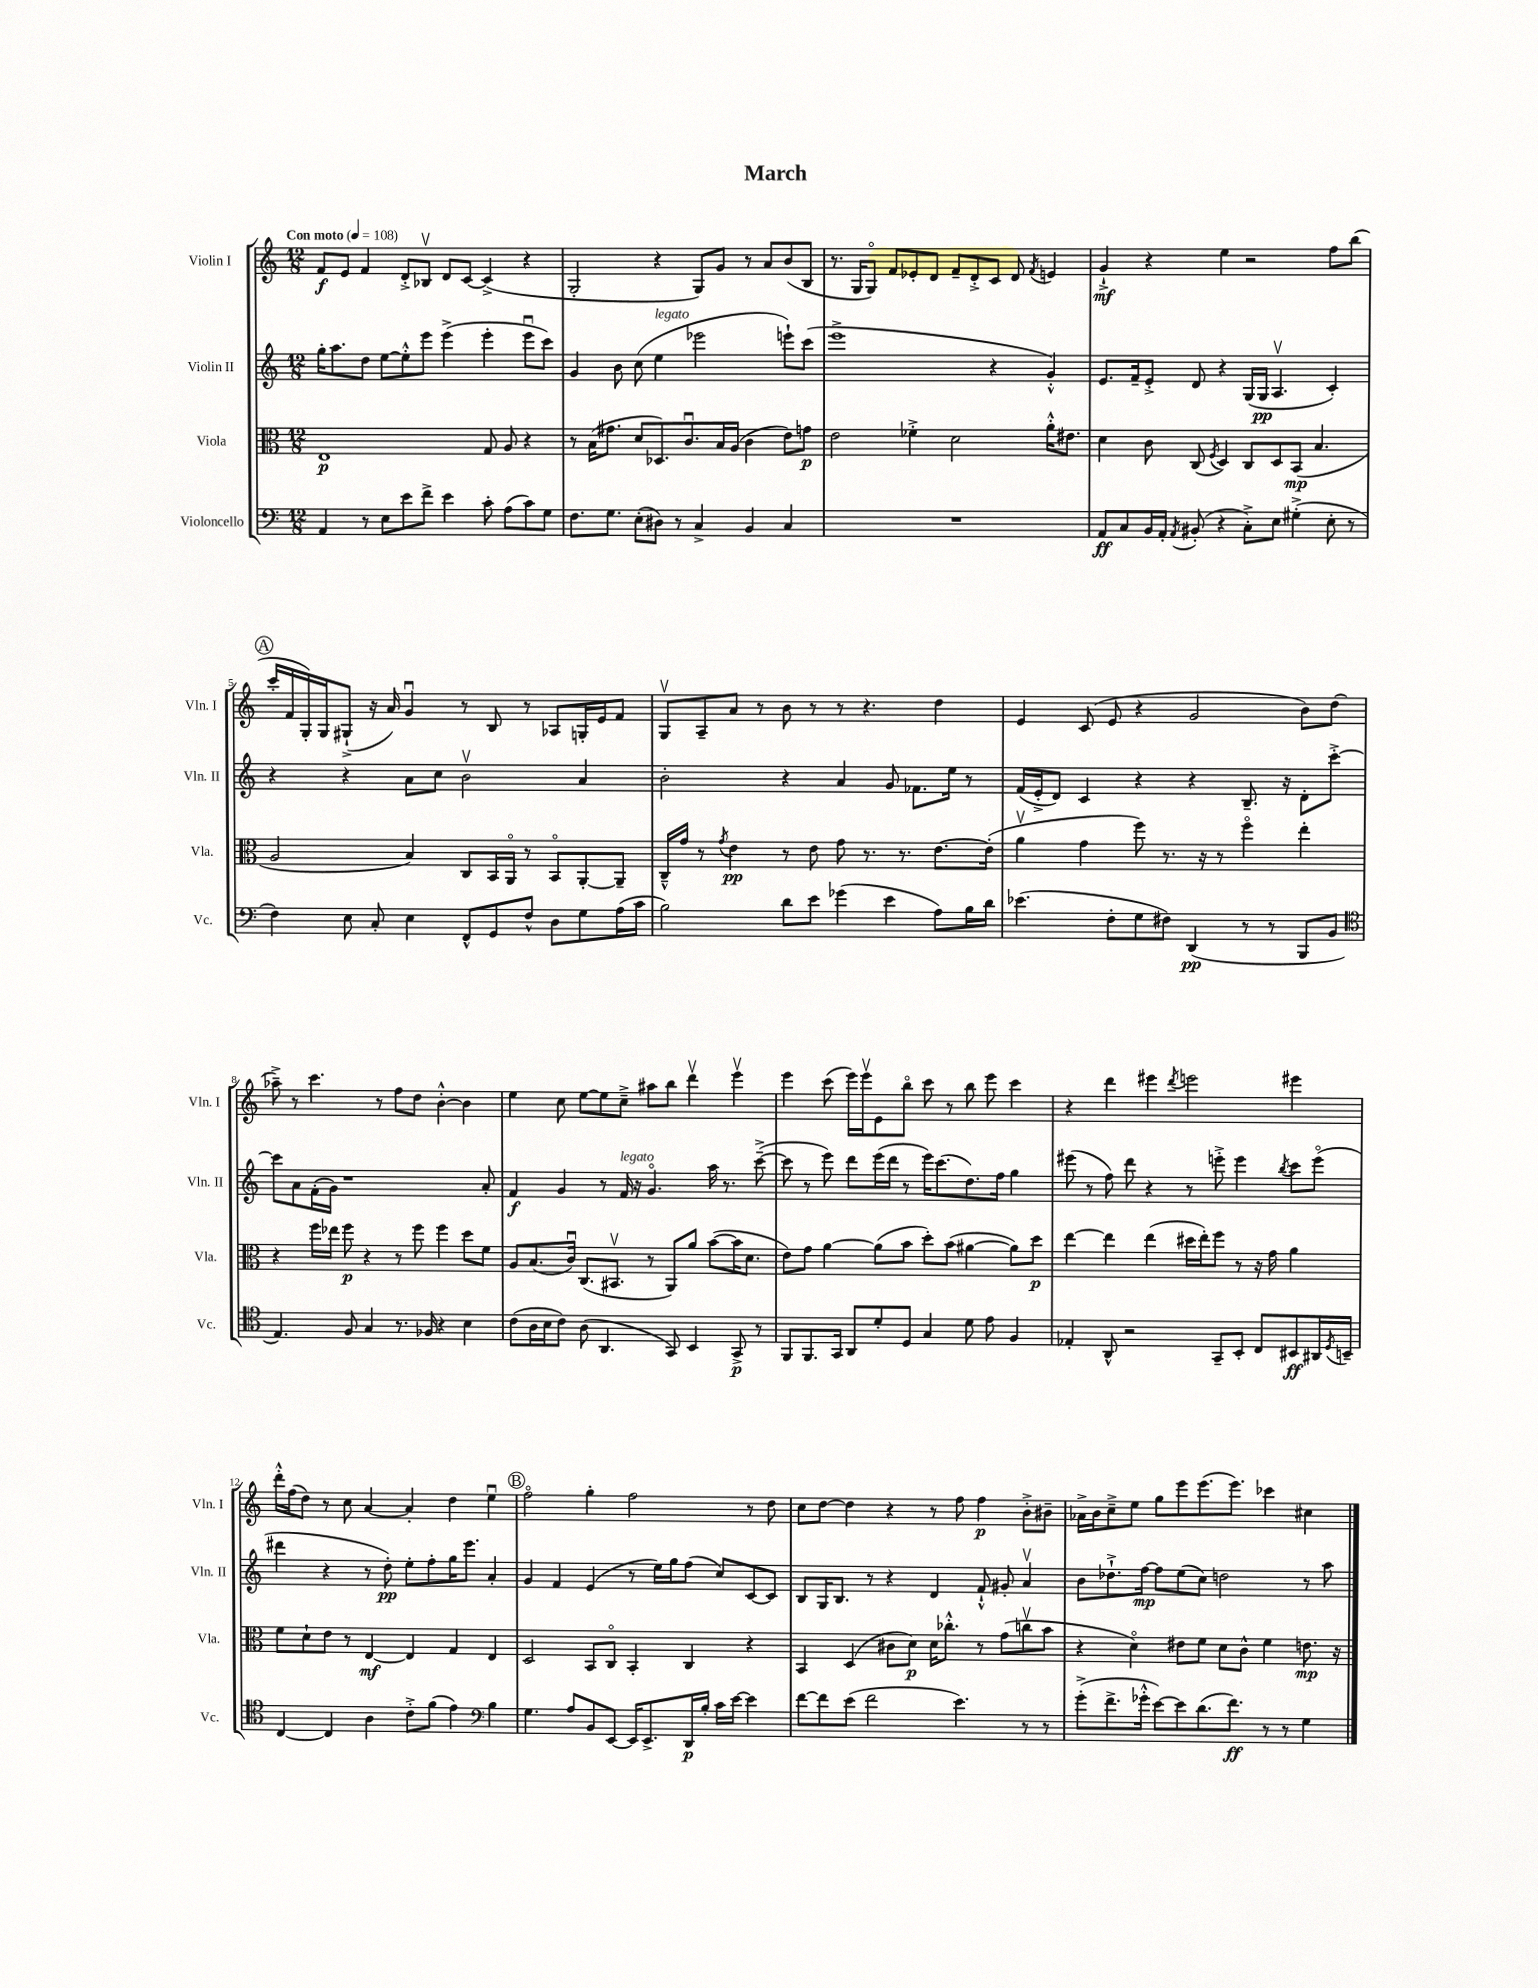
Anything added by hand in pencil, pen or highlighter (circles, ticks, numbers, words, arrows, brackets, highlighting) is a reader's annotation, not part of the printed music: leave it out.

**kern	**kern	**kern	**kern
*staff4	*staff3	*staff2	*staff1
*clefF4	*clefC3	*clefG2	*clefG2
*k[]	*k[]	*k[]	*k[]
*M12/8	*M12/8	*M12/8	*M12/8
*MM108	*MM108	*MM108	*MM108
4AA	1E	16gg'	8f
.	.	8.aa	.
.	.	.	8e
8r	.	8dd	4f
8E	.	[8ee	.
8e	.	8ee'^^]	8d'^
8f^	.	8eee	8B-v
4e	.	(4eee^	8d
.	.	.	[8c
8c'	8G	4eee'	(4c^]
(8A	8A	.	.
8c)	4r	8eeeu	4r
8G	.	8ccc)	.
=	=	=	=
8.F	8r	4g	2G'
.	(16B	.	.
8.G	8.g#	.	.
.	.	8b	.
(8E'	8d	(8cc	.
8D#)	8.D-)	4ee	4r
8r	.	.	.
.	8.cu	.	.
4C^	.	2eee-	8G)
.	16B	.	8g
.	(16A	.	.
4BB	4c	.	8r
.	.	.	8a
4C	8e)	8eee`)	(8b
.	8g	(8ccc	8B
=	=	=	=
1.r	2e	1eee^	8.r
.	.	.	16G
.	.	.	8Go)
.	.	.	8f
.	4f-'^	.	8e-'
.	.	.	8d
.	2d	.	8f~
.	.	.	8d'^
.	.	4r	8c
.	.	.	8d
.	.	.	8qf
.	16a'^^	4g'^^)	4e
.	8.e#	.	.
=	=	=	=
8AA	4d	8.e	4g`^
8C	.	.	.
.	.	16f~	.
16BB	8c	8e'^	4r
16AA'	.	.	.
8qAA	.	.	.
(8BB#'	(8C	8d	.
.	8qF	.	.
4r	4D)	4r	4ee
8C'^)	8C	(16G	2r
.	.	16G	.
8E	8D	4.Av	.
(4G#'^	(8BB	.	.
.	4.B	.	.
8E'	.	4c')	8ff
8r	.	.	(8bb
=	=	=	=
4F)	2A	4r	16ccc'
.	.	.	16f
.	.	.	16G')
.	.	.	16G
8E	.	4r	(8G#`^
8C'	.	.	16r
.	.	.	16a)
4E	4B)	8a	4gu
.	.	8cc	.
8FF^^	8C	2bv	8r
8GG	16BB	.	8B
.	16AAo	.	.
8F^^	8r	.	8r
8D	8BBo	.	8A-
8G	[8AA'	4a	16G'
.	.	.	16e
(16A	8AA~]	.	8f
16c	.	.	.
=	=	=	=
2B)	16C~^^	2b'	8Gv
.	16g	.	.
.	8r	.	8A~
.	8qg	.	.
.	4e	.	8a
.	.	.	8r
8d	8r	4r	8b
8e	8e	.	8r
(4g-	8g	4a	8r
.	8.r	.	4.r
4e	.	8g	.
.	8.r	.	.
.	.	8.f-	.
8A)	[8.e	.	4dd
.	.	16ee	.
16B	.	8r	.
16d	(16e']	.	.
=	=	=	=
(4.e-	4av	(16f	4e
.	.	16e'^	.
.	.	8d)	.
.	4g	4c	(8c
8F'	.	.	8e
8G	8ff)	4r	4r
8F#)	8.r	.	.
(4DD	.	4r	2g
.	16r	.	.
.	8r	.	.
8r	4ffo	8.B~	.
8r	.	.	.
.	.	16r	.
8BBB	4ee'	8d'	8b)
8BB	.	[8ccc'^	(8dd
=	=	=	=
*clefC4	*	*	*
4.E)	4r	8ccc]	8aa-~^)
.	.	8a	8r
.	16ff	(16f'	4.ccc
.	16ee-	16g)	.
8F	8ff	1r	.
4G	4r	.	.
.	.	.	8r
8.r	8r	.	8ff
.	8ff	.	8dd
16F-	.	.	.
4r	4ff	.	[4b'^^
4B	8dd	.	4b]
.	8f	8a'	.
=	=	=	=
(8c	8A	4f	4ee
16A	(8.B	.	.
16B	.	.	.
8c)	.	4g	8cc
.	16cu)	.	.
(8A	(8.C	.	[8ee
4.AA	.	8r	8ee]
.	8.BB#v	.	.
.	.	16f	8cc~^
.	.	16r	.
.	8r	4.go	8aa#
8GG)	8AA)	.	8bb
4BB	8a	.	4dddv
.	([8b	16aa	.
.	.	8.r	.
8GG^	16b]	.	4eeev
.	8.d	.	.
8r	.	([8ccc~^	.
=	=	=	=
8FF	8e)	8ccc]	4eee
8.FF	8g	8r	.
.	[4a	8eee)	(8ccc
16GG	.	.	.
8AA	.	8ddd	16eee)
.	.	.	16eeev
8d'	(8a]	(16eee	8e
.	.	16ddd	.
8D	8b	8r	8bbo
4G	8dd')	16eee)	8ccc
.	.	(8.ccc	.
.	(8b	.	8r
8d	[4a#	8.dd)	8bb
8e	.	.	8eee
.	.	16ff	.
4F	8a#])	4gg	4ccc
.	8dd	.	.
=	=	=	=
4E-'	[4ee	(8eee#	4r
.	.	8r	.
8AA^^	4ee]	8ff)	4ddd
2r	.	8ddd	.
.	(4ee	4r	4eee#
.	.	.	8qddd
.	16dd#	8r	2eee
.	16ee')	.	.
8GG~	8ff	8eee'^	.
8BB'	8r	4eee	.
8C	16r	.	.
.	16g	.	.
.	.	8qbb	.
8BB#	4a	8ccc	4eee#
16AA#	.	(8eeeo	.
8qD	.	.	.
16BB~	.	.	.
=	=	=	=
[4C	8f	4ddd#	16ddd'^^
.	.	.	(16ff
.	8d`	.	8dd)
4C]	8e	4r	8r
.	8r	.	8cc
4A	[4E	8r	[4a
.	.	8dd')	.
8c'^	4E]	8ee'	4a']
(8f	.	8ff'	.
4e)	4G	16gg	4dd
.	.	8.eee	.
*clefF4	*	*	*
4B	4E	4a'	4eeu
=	=	=	=
4.G	2D	4g	2ffo
.	.	4f	.
8A	.	.	.
8BB	8BB	(4e	4gg'
[8EE	8Co	.	.
16EE]	4BB'	8r	2ff
8.EE^	.	.	.
.	.	16ee)	.
.	.	16gg	.
16DD	4C	(8ff	.
16B'	.	.	.
16c	.	8cc)	.
[16e	.	.	.
4e]	4r	[8c	8r
.	.	8c]	8dd
=	=	=	=
[8f	4BB	8B	8cc
8f]	.	16G	[8dd
.	.	8.B	.
(8e	(4D	.	4dd]
2f	.	8r	.
.	8c#	4r	4r
.	8d)	.	.
.	16d	4d	8r
.	8.cc-'^^	.	.
4.e)	.	.	8ff
.	8r	8f`^^	4ff
.	(8g	8g#'	.
8r	8ccv	4av	8b'^
8r	8b	.	8b#~
=	=	=	=
(8g'^	4r	8b	16a-^
.	.	.	16b
8.f^	.	8.dd-`^	8cc~^
.	4do)	.	8ee
16g-'^^	.	[16ff	.
[8e)	.	8ff]	8gg
8e]	8e#	(8ee	8eee
(8.d	8f	8cc)	(8.eee
.	8d	2dd	.
8.f)	.	.	8.eee)
.	8c^^	.	.
8r	4f	.	4ccc-
8r	.	.	.
4G	8.e	8r	4cc#
.	.	8aa	.
.	16r	.	.
==	==	==	==
*-	*-	*-	*-
